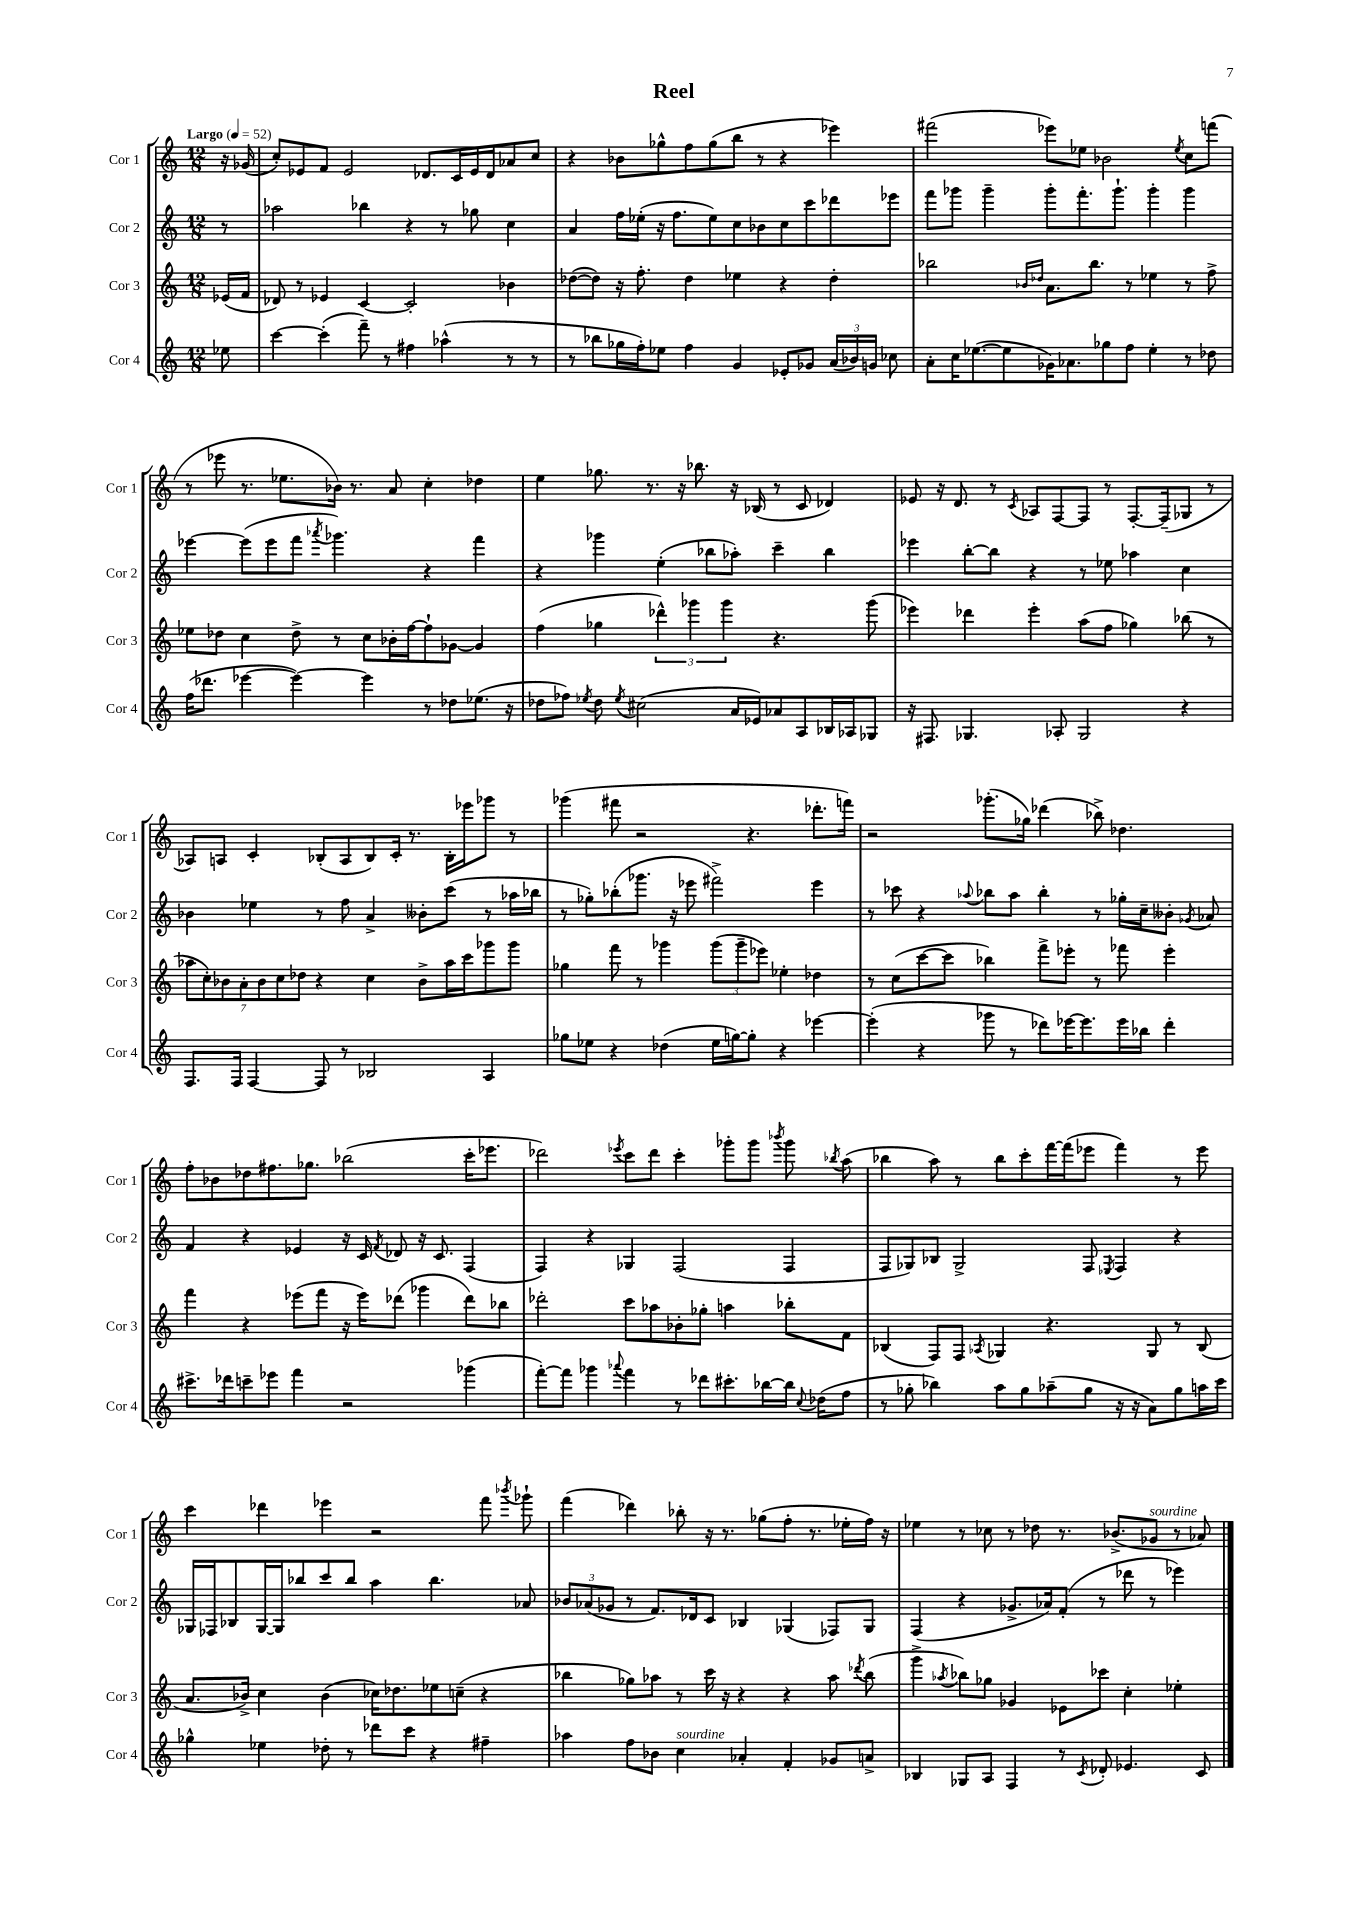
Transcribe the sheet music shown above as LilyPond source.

\header { title = "Reel" }
<<
\new StaffGroup <<
\new Staff = "s0" \with { instrumentName = "Cor 1" shortInstrumentName = "Cor 1" } {
    \clef treble \key c \major \numericTimeSignature \time 12/8 \partial 8 \tempo "Largo" 4 = 52
    \autoBeamOff r16 ges'16( |
    c''8[-.) ees'8 f'8] ees'2 des'8.[ c'16 ees'16 des'16 aes'8 c''8] |
    r4 bes'8[ ges''8-^ f''8 ges''8( b''8] r8 r4 ees'''4) |
    fis'''2( ees'''8[) ees''8] bes'2 \acciaccatura { ees''8 } c''8[ f'''8]( |
    r8 ees'''8 r8. ees''8.[ bes'16]) r8. a'8 c''4-. des''4 |
    e''4 ges''8. r8. r16 bes''8. r16 bes16( r8 c'8 des'4) |
    ees'8 r16 d'8. r8 \acciaccatura { c'8 } aes8[ f8~ f8] r8 f8.[~-. f16--( ges8] r8 |
    aes8[) a8] c'4-. bes8[-.( a8 bes8) c'16]-. r8. bes16[-. ees'''16 ges'''8] r8 |
    ges'''4( fis'''8 r2 r4. des'''8.[-. f'''16]) |
    r2 ges'''8.[-.( ges''16]) des'''4( bes''8->) des''4. |
    f''8[-. bes'8 des''8 fis''8. ges''8.] bes''2( c'''16[-. ees'''8.] |
    des'''2) \acciaccatura { ees'''8 } c'''8[ des'''8] c'''4-. ges'''8[-. ges'''8] \acciaccatura { bes'''8 } ges'''8 \acciaccatura { bes''8 } a''8( |
    bes''4 a''8) r8 bes''8[ c'''8-. f'''16~ f'''16( ees'''8] f'''4) r8 ees'''8 |
    c'''4 des'''4 ees'''4 r2 f'''8 \acciaccatura { bes'''8 } ges'''8-! |
    f'''4( des'''4) bes''8-. r16 r8. ges''8[( f''8]-. r8. ees''16[-. f''16]) r16 |
    ees''4 r8 ces''8 r8 des''8 r8. bes'8.[->( ges'8]^\markup { \italic "sourdine" } r8 aes'8) \bar "|." |
}
\new Staff = "s1" \with { instrumentName = "Cor 2" shortInstrumentName = "Cor 2" } {
    \clef treble \key c \major \numericTimeSignature \time 12/8 \partial 8
    \autoBeamOff r8 |
    aes''2 bes''4 r4 r8 ges''8 c''4 |
    a'4 f''16[ ees''16]-.( r16 f''8.[ ees''8) c''8 bes'8 c''8 c'''8 des'''8 ees'''8] |
    f'''8[ ges'''8] ges'''4-- ges'''8[-. f'''8.-. ges'''8.]-! ges'''4-. ges'''4 |
    ees'''4~ ees'''8[( ees'''8 f'''8] \acciaccatura { aes'''8 } ges'''4.) r4 f'''4 |
    r4 ges'''4 e''4-.( bes''8[ aes''8]-.) c'''4-- bes''4 |
    ees'''4 b''8[~-. b''8] r4 r8 ees''8 aes''4 c''4 |
    bes'4 ees''4 r8 f''8 a'4-> beses'8[-. c'''8]( r8 aes''16[ bes''16] |
    r8 ges''8[-.) bes''8-.( ges'''8.] r16 ees'''8 fis'''2->) ees'''4 |
    r8 ces'''8 r4 \appoggiatura { aes''8 } bes''8[ aes''8] bes''4-. r8 ges''16[-. c''16-- beses'8]-. \acciaccatura { ges'8 } aes'8 |
    f'4 r4 ees'4 r16 c'16 \acciaccatura { f'8 } des'8 r16 c'8. f4( |
    f4) r4 ges4 f2( f4 |
    f8[ ges8) bes8] ges2-> f8 \acciaccatura { ees8 } f4 r4 |
    ges16[ fes16 bes8 ges16~ ges16 bes''8 c'''8 bes''8] a''4 bes''4. aes'8 |
    \tuplet 3/2 { bes'8[ aes'8( ges'8] } r8 f'8.[) des'16 c'8] bes4 ges4( fes8[) ges8] |
    f4( r4 ges'8.[-> aes'16) f'8]-.( r8 des'''8 r8 ees'''4) \bar "|." |
}
\new Staff = "s2" \with { instrumentName = "Cor 3" shortInstrumentName = "Cor 3" } {
    \clef treble \key c \major \numericTimeSignature \time 12/8 \partial 8
    \autoBeamOff ees'16[( f'16] |
    des'8) r8 ees'4 c'4~ c'2-. bes'4 |
    des''8[~( des''8]) r16 f''8.-. des''4 ees''4 r4 des''4-. |
    bes''2 \grace { bes'16[ des''16] } a'8.[ bes''8.] r8 ees''4 r8 f''8-> |
    ees''8[ des''8] c''4 des''8-> r8 c''8[ bes'16-. f''16~ f''8-! ges'8]~ ges'4 |
    f''4( ges''4 \tuplet 3/2 { des'''4-^) ges'''4 ges'''4 } r4. ges'''8( |
    ees'''4) des'''4 ees'''4-. a''8[( f''8] ges''4) bes''8( r8 |
    \tuplet 7/4 { aes''8[ c''8-.) bes'8 a'8-. bes'8 c''8 des''8] } r4 c''4 bes'8[-> aes''16 c'''16 ges'''8 ges'''8] |
    ges''4 f'''8 r8 ges'''4 \tuplet 3/2 { ges'''8[( ges'''8-- ees'''8]) } ees''4-. des''4 |
    r8 c''8[( c'''8~ c'''8] bes''4) f'''8[-> ees'''8]-. r8 fes'''8 ees'''4-. |
    f'''4 r4 ees'''8[( f'''8] r16 ees'''16[) des'''8]( ges'''4 des'''8[) bes''8] |
    des'''2-. c'''8[ aes''8 bes'8-. ges''8]-. a''4 bes''8[-. f'8] |
    bes4( f8[) f8] \acciaccatura { aes8 } ges4 r4. ges8 r8 bes8( |
    a'8.[ bes'16]->) c''4 bes'4( ces''16[) des''8. ees''8 c''8]--( r4 |
    bes''4 ges''8[) aes''8] r8 c'''16 r16 r4 r4 aes''8 \acciaccatura { des'''8 } bes''8( |
    g'''4-> \acciaccatura { aes''8 } bes''8[) ges''8] ges'4 ees'8[ ces'''8] c''4-. ees''4-. \bar "|." |
}
\new Staff = "s3" \with { instrumentName = "Cor 4" shortInstrumentName = "Cor 4" } {
    \clef treble \key c \major \numericTimeSignature \time 12/8 \partial 8
    \autoBeamOff ees''8 |
    c'''4~ c'''4-.( f'''8--) r8 fis''4 aes''4-^( r8 r8 |
    r8 bes''8[ ges''16 f''16-.) ees''8] f''4 g'4 ees'8[-. ges'8] \tuplet 3/2 { a'16[( bes'16) g'16] } ces''8 |
    a'8[-. c''16 ees''8.~( ees''8 ges'16) aes'8. ges''8 f''8] ees''4-. r8 des''8 |
    f''16[( des'''8.] ees'''4~ ees'''4~) ees'''4 r8 des''8[ ees''8.]( r16 |
    des''8[ fes''8]) \acciaccatura { ees''8 } des''8 \acciaccatura { ees''8 } cis''2( a'16[ ees'16) aes'8 a8 bes16 aes16 ges8] |
    r16 fis8. ges4. aes8-. ges2 r4 |
    f8.[ f16] f4~ f8 r8 bes2 a4 |
    ges''8[ ees''8] r4 des''4( ees''16[ g''16~) g''8]-. r4 ees'''4~ |
    ees'''4-.( r4 ges'''8 r8 des'''8[) ees'''16~ ees'''8. ees'''16 bes''16] des'''4-. |
    cis'''8.[-> des'''16 c'''8-- ees'''8] f'''4 r2 ges'''4( |
    f'''8[~-.) f'''8] ges'''4 \appoggiatura { aes'''8 } f'''4 r8 des'''8[ cis'''8.-. bes''16~ bes''16] \appoggiatura { c''8 } des''16[( f''8] |
    r8 ges''8-. bes''4) a''8[ ges''8 aes''8--( ges''8] r16 r16 a'8[) ges''8 a''16 c'''16] |
    ges''4-^ ees''4 des''8-. r8 des'''8[ c'''8] r4 fis''4-- |
    aes''4 f''8[ bes'8] c''4^\markup { \italic "sourdine" } aes'4-. f'4-. ges'8[ a'8]-> |
    bes4 ges8[ a8] f4 r8 \acciaccatura { c'8 } des'8-. ees'4. c'8 \bar "|." |
}
>>
>>
\layout { \context { \Score \remove "Bar_number_engraver" } }
